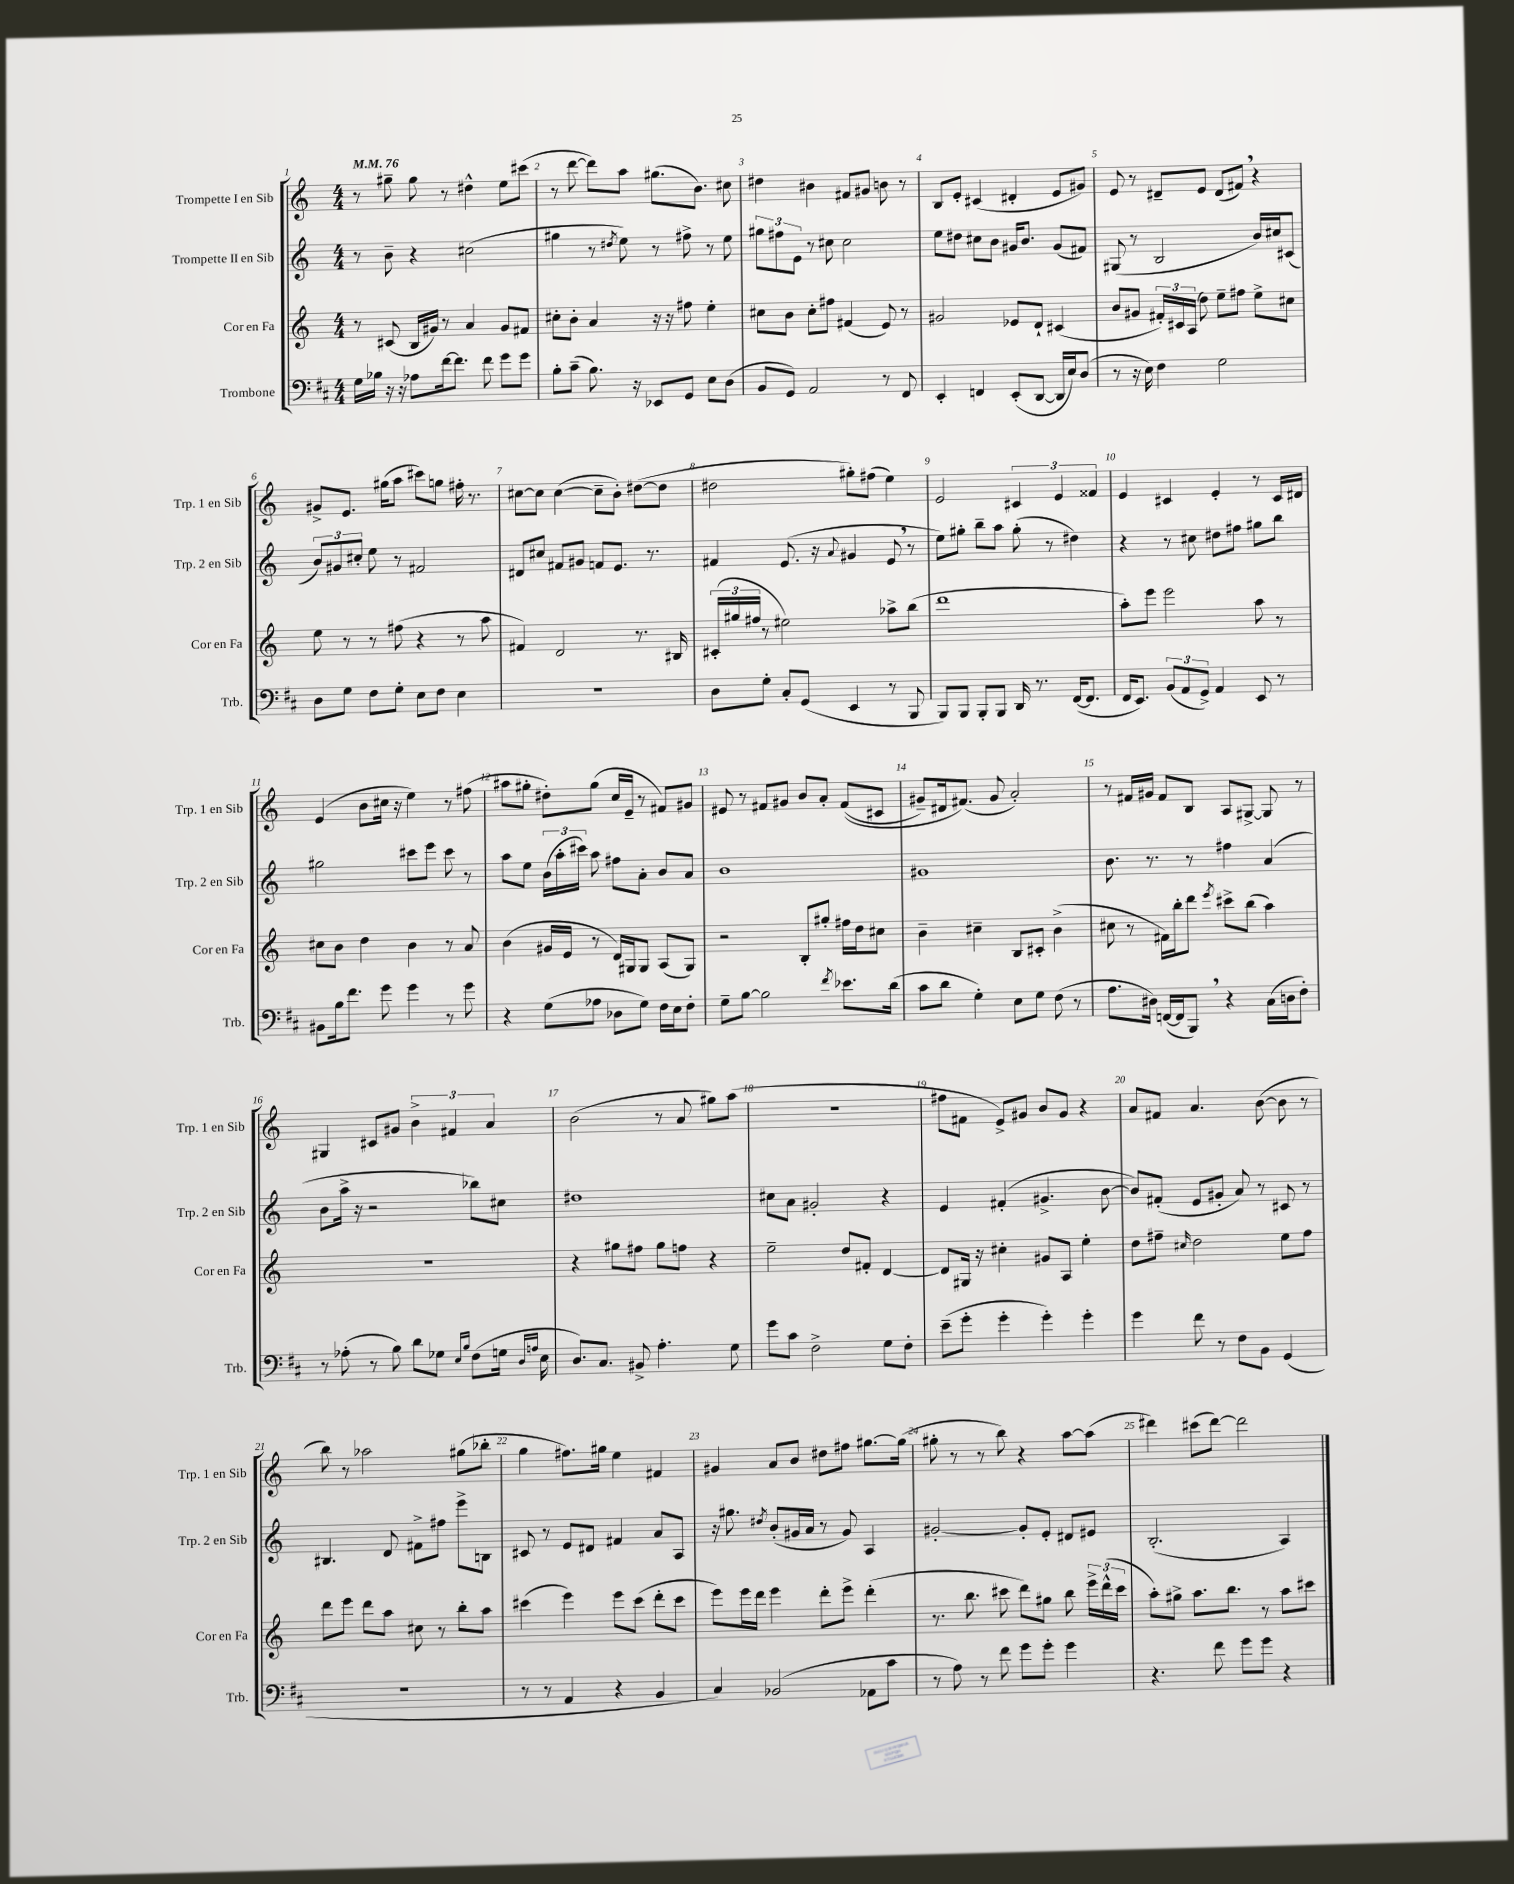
<<
\new StaffGroup <<
\new Staff = "s0" \with { instrumentName = "Trompette I en Sib" shortInstrumentName = "Trp. 1 en Sib" } {
    \clef treble \key c \major \numericTimeSignature \time 4/4 \tempo 4 = 76
    \autoBeamOff r8 gis''8-- gis''8 r8 dis''4-^ e''8[ cis'''8]( |
    r8 d'''8~ d'''8[) a''8] gis''8.[( b'8.]) cis''8 |
    dis''4 bis'4 fis'8[ gis'8] b'8 r8 |
    b8[ e'8]-. cis'4( dis'4-. e'8[ gis'8]) |
    e'8 r8 dis'8[-- e'8] dis'8[( fis'8]) \breathe r4 |
    gis'8[-> e'8.] gis''16[( a''8] cis'''8[) g''8] fis''16-. r8. |
    cis''8[~ cis''8] cis''4~( cis''8[-- b'8]-.) dis''8[~( dis''8] |
    dis''2 gis''8[-.) fis''8]( e''4) |
    e'2 \tuplet 3/2 { cis'4 e'4 fisis'4 } |
    e'4 cis'4 e'4-. r8 cis'16[ dis'16] |
    e'4( b'8[ cis''16] r16 e''4) r8 fis''8( |
    ais''8[ gis''8]-. dis''8[-.) gis''8]( c''16[ e'16]-- r8 fis'8[) gis'8] |
    eis'8 r8 fis'8[ gis'8] b'8[ a'8]-. fis'8[(\( cis'8] |
    gis'8[--) dis'16 fis'8.](\) gis'8 a'2-.) |
    r8 fis'16[ gis'16] fis'8[ b8] a8[ gis8]~-> gis8 r8 |
    gis4 cis'8[ gis'8] \tuplet 3/2 { b'4-> fis'4 a'4 } |
    b'2( r8 a'8 gis''8[) a''8]( |
    R1 |
    fis''8[ fis'8] e'8[->) gis'8] b'8[ gis'8] r4 |
    a'8[ fis'8] a'4. b'8~( b'8 r8 |
    b''8) r8 aes''2 gis''8[( bes''8]-. |
    g''4 fis''8.[) gis''16] e''4 fis'4 |
    gis'4 a'8[ b'8] dis''8[ fis''8] gis''8.[~ gis''16]( |
    gis''8-. r8 r8 b''8) r4 a''8[~ a''8]( |
    dis'''4) cis'''8[( dis'''8]~) dis'''2 \bar "|." |
}
\new Staff = "s1" \with { instrumentName = "Trompette II en Sib" shortInstrumentName = "Trp. 2 en Sib" } {
    \clef treble \key c \major \numericTimeSignature \time 4/4
    \autoBeamOff r8 b'8-- r4 cis''2( |
    gis''4 r8 \acciaccatura { dis''8 } e''8) r8 fis''8-> r8 e''8 |
    \tuplet 3/2 { gis''8[ fis''8 e'8] } r8 cis''8 cis''2 |
    e''8[ dis''8] cis''8[ b'8] gis'16[ b'8.] gis'8[( fis'8]) |
    gis8( r8 b2 b'16[) cis''16 cis'8]( |
    \tuplet 3/2 { b'8[) gis'8 cis''8]-. } e''8 r8 fis'2 |
    dis'8[ cis''8] fis'8[ gis'8] f'8[ e'8.] r8. |
    fis'4 e'8.( r16 \appoggiatura { a'8 } gis'4 e'8 \breathe r8 |
    e''8[) gis''8]-. b''8[-- a''8] gis''8-.( r8 dis''4) |
    r4 r8 cis''8 dis''8[ fis''8] gis''8[ b''8] |
    gis''2 cis'''8[ e'''8] cis'''8 r8 |
    a''8[ e''8] \tuplet 3/2 { b'16[( a''16-. cis'''16]) } a''8 fis''8[ a'8]-. b'8[ a'8] |
    b'1 |
    gis'1 |
    b'8. r8. r8 fis''4 a'4( |
    b'8[ a''16]-> r16 r2 bes''8[) cis''8] |
    dis''1 |
    cis''8[ a'8] gis'2-. r4 |
    e'4 fis'4-.( gis'4.-> b'8~ |
    b'8[) fis'8]-.( e'8[ gis'8]-. a'8) r8 cis'8 r8 |
    bis4. d'8 fis'8[-> fis''8] e'''8[-> b8] |
    cis'8 r8 e'8[ dis'8] fis'4 a'8[ a8] |
    r16 gis''8. \acciaccatura { dis''8 } b'8[-.( gis'16 a'16] r8 gis'8) a4 |
    gis'2~-. gis'8[-. e'8]-. dis'8[ eis'8] |
    b2.-.( a4) \bar "|." |
}
\new Staff = "s2" \with { instrumentName = "Cor en Fa" shortInstrumentName = "Cor en Fa" } {
    \clef treble \key c \major \numericTimeSignature \time 4/4
    \autoBeamOff r8 cis'8( b16[ gis'16]) r8 a'4 gis'8[ fis'8] |
    cis''8[-. b'8]-. a'4 r16 r16 fis''8 e''4-. |
    cis''8[ b'8] cis''8[-. fis''8] fis'4( e'8) r8 |
    gis'2 ees'8[ d'8]-! cis'4( |
    b'8[ gis'8] \tuplet 3/2 { fis'16[-.) cis'16 a16]( } d''8) e''8[-- fis''8] e''8[-> cis''8] |
    e''8 r8 r8 fis''8( r4 r8 a''8 |
    fis'4) d'2 r8. bis16 |
    \tuplet 3/2 { cis'16[-.( gis''16 fis''16] } r8 eis''2) aes''8[-> b''8]( |
    d'''1 |
    a''8[-.) e'''8] e'''2 a''8 r8 |
    cis''8[ b'8] d''4 b'4 r8 a'8 |
    b'4( gis'16[ e'16] r8 d'16[) gis16 gis8] a8[( gis8]) |
    r2 b8[-. gis''8]-. fis''16[ d''16 cis''8] |
    b'4-- cis''4-- b8[ cis'8]-. b'4->( |
    cis''8 r8 fis'16[) b''16-. d'''8] \acciaccatura { e'''8 } cis'''8[-> b''8]( a''4) |
    R1 |
    r4 gis''8[ fis''8] gis''8[ f''8] r4 |
    e''2-- d''8[ fis'8]-. d'4~ |
    d'8[ gis16] r16 cis''4-. gis'8[ a8] e''4-. |
    d''8[ fis''8]-- \grace { cis''16 } d''2 e''8[ fis''8] |
    d'''8[ e'''8] d'''8[ a''8] cis''8 r8 b''8[-. a''8] |
    cis'''4( e'''4) e'''8[ cis'''8]( d'''8[-. cis'''8] |
    e'''8[) e'''16 d'''16] e'''4 d'''8[-. e'''8]-> d'''4-.( |
    r8. b''8. cis'''8 d'''8[) gis''8] b''8 \tuplet 3/2 { e'''16[-> d'''16-^( cis'''16] } |
    a''8[-.) gis''8]-> a''8.[ b''8.] r8 a''8[ cis'''8] \bar "|." |
}
\new Staff = "s3" \with { instrumentName = "Trombone" shortInstrumentName = "Trb." } {
    \clef bass \key d \major \numericTimeSignature \time 4/4
    \autoBeamOff g16[ bes16] r16 r16 aes8[ fis'16~ fis'8.] fis'8 g'8[ g'8] |
    b8[-. cis'8]--( b8.) r16 ees,8[ g,8] e8[ d8]( |
    b,8[ g,8]) a,2 r8 fis,8 |
    e,4-. f,4 e,8[-.( d,8]~ d,16[ e16) d8]( |
    r8 r16 e16) fis4 g2 |
    d8[ g8] fis8[ g8]-. e8[ fis8] e4 |
    R1 |
    d8[ g8]-. cis8[-. g,8]( e,4 r8 b,,8 |
    b,,8[) b,,8] b,,8[-. b,,8] d,16 r8. fis,16[~( fis,8.] |
    fis,16[ e,8.]) \tuplet 3/2 { b,8[( a,8 g,8]->) } a,4 e,8 r8 |
    bis,8[ b16 fis'8.] g'8 g'4 r8 g'8 |
    r4 g8[( aes8] des8[ g8]) fis16[ e16 fis8]-. |
    g8[-- b8]~ b2 \acciaccatura { fis'8 } ees'8.[ d'16]( |
    cis'8[ d'8] g4-.) e8[ g8] fis8( r8 |
    a8.[ dis16]) f,16[~( f,16 b,,8]) \breathe r4 cis16[( d16 fis8]-.) |
    r8 aes8-.( r8 b8) d'8[ ges8] \grace { e16[ b16] } fis8[( g16] \grace { d16[ a16] } e16 |
    d8.[) cis8.] bis,8-> a4.-. g8 |
    g'8[ cis'8] fis2-> g8[ fis8]-. |
    e'8[--( g'8]-. g'4-. g'4-.) g'4-. |
    g'4 fis'8 r8 fis8[ b,8] g,4( |
    r1 |
    r8 r8 a,4 r4 b,4 |
    cis4) bes,2( aes,8[ cis'8] |
    r8 a8) r8 fis'8 g'8[ g'8]-. g'4 |
    r4. fis'8 g'8[ g'8] r4 \bar "|." |
}
>>
>>
\layout { \context { \Score \override BarNumber.break-visibility = ##(#f #t #t) barNumberVisibility = #all-bar-numbers-visible } }
